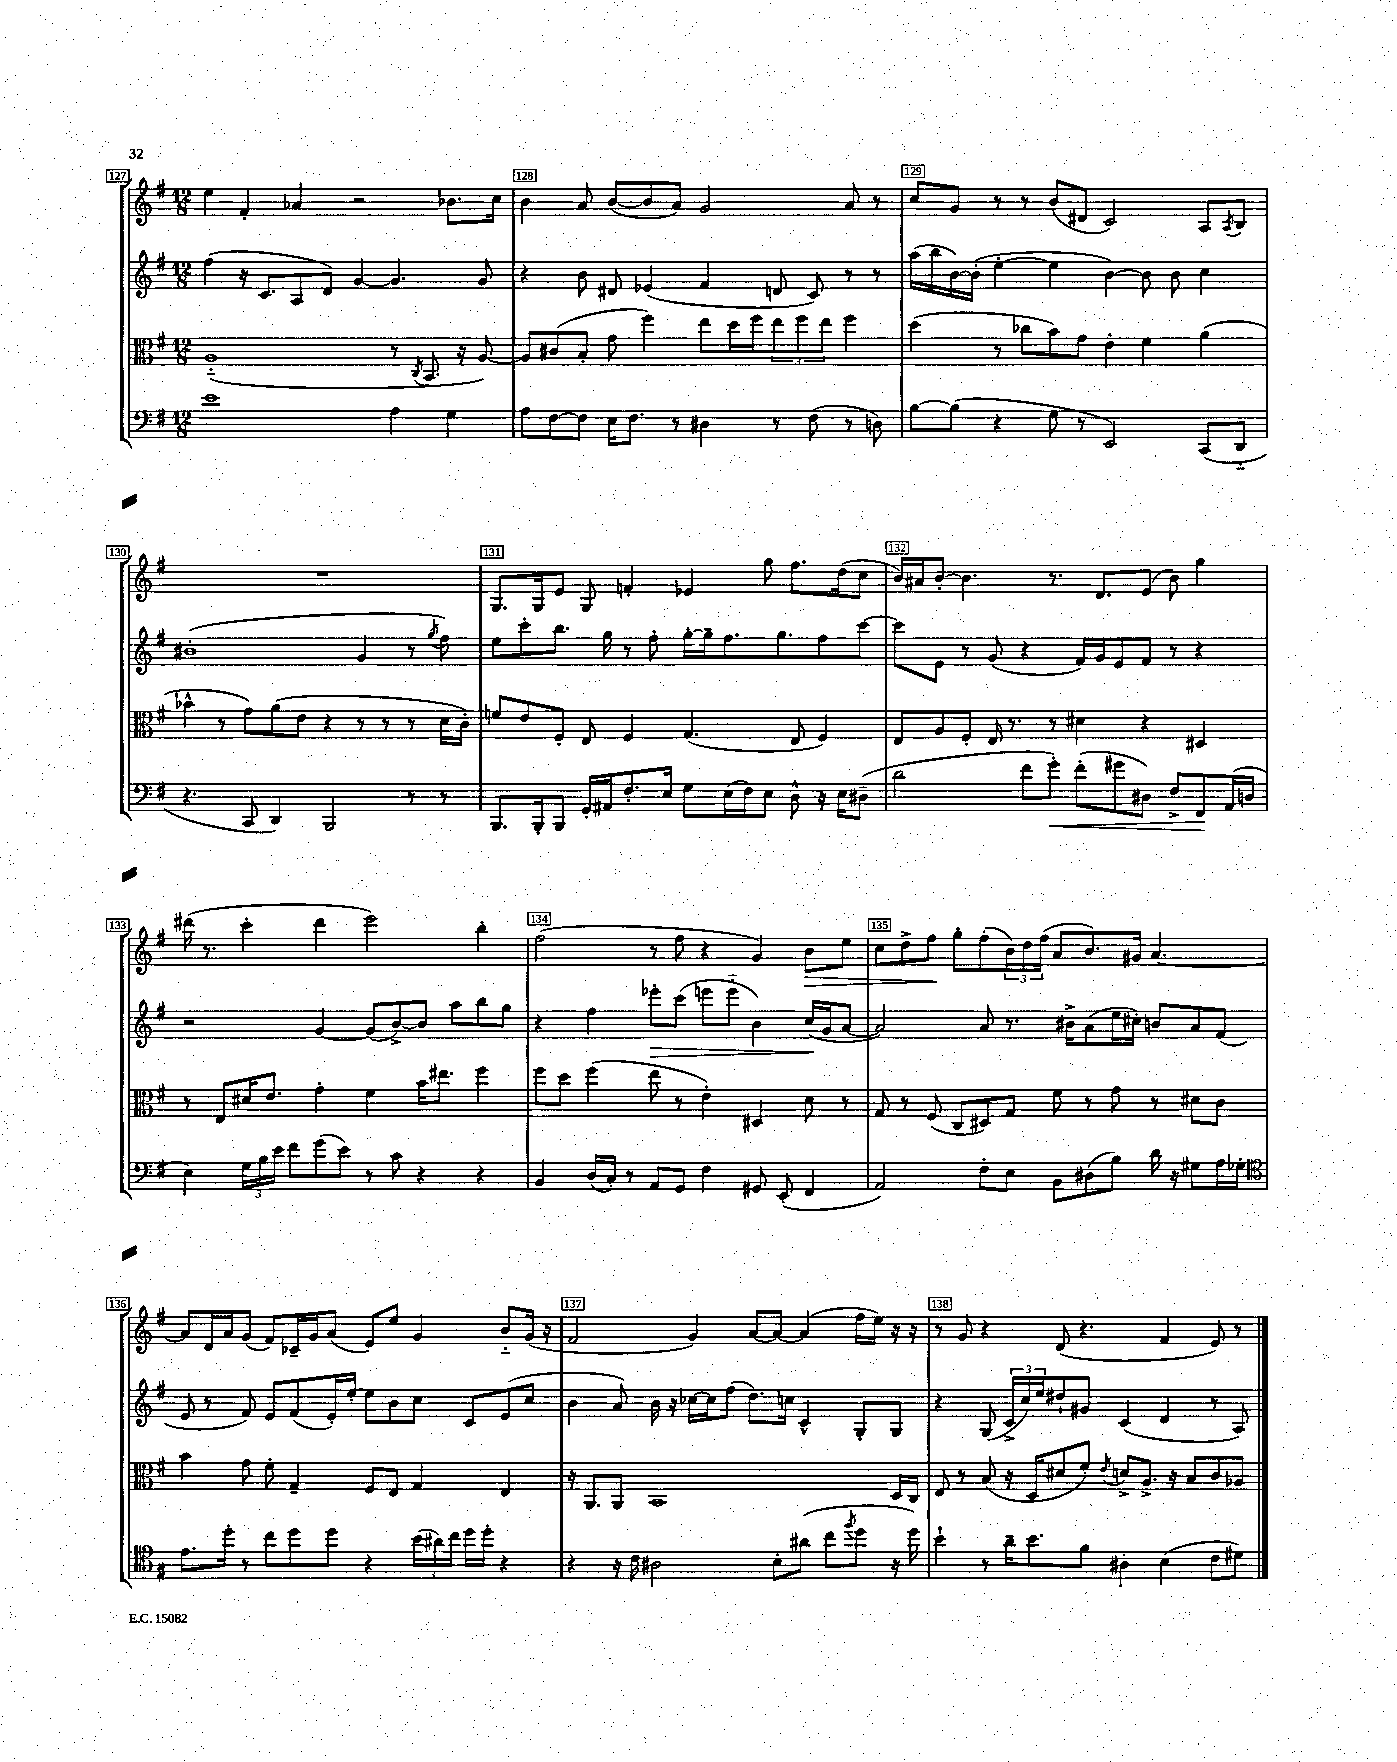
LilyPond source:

<<
\new StaffGroup <<
\new Staff = "s0" {
    \clef treble \key g \major \numericTimeSignature \time 12/8
    e''4 fis'4-. aes'4 r2 bes'8. c''16 |
    b'4 a'8 b'8~( b'8 a'8) g'2 a'8 r8 |
    c''8 g'8 r8 r8 b'8( dis'8 c'2) a8 \acciaccatura { a8 } b8 |
    R1. |
    g8. g16 e'8 g8 f'4-. ees'4 g''8 fis''8. d''16( c''8 |
    b'16) ais'16 b'8~-. b'4. r8. d'8. e'8( b'8) g''4 |
    dis'''16( r8. c'''4-. dis'''4 e'''2) b''4-. |
    fis''2( r8 fis''8 r4 g'4) b'8\> e''8 |
    c''8 d''8-> fis''8\! g''8-. fis''8-.( \tuplet 3/2 { b'16) d''16 fis''16( } a'8 b'8.) gis'16 a'4.~ |
    a'8 d'16 a'16 g'8( fis'8) ces'16-- g'16 a'8( e'8) e''8 g'4 b'8-_ g'16( r16 |
    fis'2 g'4) a'8~ a'8~ a'4( fis''16 e''16) r16 r16 |
    r8 g'8 r4 d'8( r4. fis'4 e'8) r8 \bar "|." |
}
\new Staff = "s1" {
    \clef treble \key g \major \numericTimeSignature \time 12/8
    fis''4( r16 c'8. a8 d'8) g'4~ g'4. g'8 |
    r4 b'8 dis'8 ees'4( fis'4 d'8 c'8) r8 r8 |
    a''16( b''16 b'16~) b'16-.( e''4~-. e''4 b'4~) b'8 b'8 c''4 |
    bis'1-.( g'4 r8 \acciaccatura { g''8 } fis''8) |
    e''8 c'''8-. b''8. g''16 r8 fis''8-. g''16~-. g''16-- fis''8. g''8. fis''8 c'''8~ |
    c'''8 e'8 r8 g'8( r4 fis'16) g'16 e'8 fis'8 r8 r4 |
    r2 g'4~ g'8( b'8~->) b'8 a''8 b''8 g''8 |
    r4 fis''4 ees'''8-.\> c'''8( e'''8 e'''8-_ b'4) c''16\!( g'16 a'8~ |
    a'2) a'8 r8. bis'16-> a'8( e''16 cis''16-.) b'8 a'8 fis'8( |
    e'8 r8 fis'8) e'8 fis'8( e'16-.) e''16~-. e''8 b'8 c''8 c'8 e'8( c''8 |
    b'4 a'8) b'16 r16 ces''16~ ces''16 fis''8( d''8.) c''16 c'4-^ g8-. g8 |
    r4 g8( \tuplet 3/2 { c'16-> c''16) e''16 } dis''8-! gis'8 c'4( d'4 r8 a8) \bar "|." |
}
\new Staff = "s2" {
    \clef alto \key g \major \numericTimeSignature \time 12/8
    a1-_( r8 \acciaccatura { c8 } b,8. r16 a8~) |
    a8 cis'8( b8-. g'8 fis''4) e''8 d''16 fis''16 \tuplet 3/2 { e''8 fis''8 e''8 } fis''4 |
    d''4( r8 ces''8 b'8) g'8 e'4-. fis'4 a'4( |
    bes'4-^ r8 g'8) a'8( e'8 r4 r8 r8 r8 d'16 c'16-.) |
    f'8 e'8 fis8-. e8 fis4 g4.( e8 fis4) |
    e8 a8 fis8-. e16 r8. r8 dis'4 r4 dis4 |
    r8 e8 dis'16 e'8. g'4-. fis'4 b'16 eis''8. fis''4 |
    fis''8 d''8 fis''4( e''8 r8 e'4-.) dis4 d'8 r8 |
    g8 r8 fis8( c8 dis8) g8 fis'8 r8 g'8 r8 dis'8 c'8 |
    b'4 g'8 fis'8-. g4-- fis8 e8 g4 e4 |
    r16 a,8. a,8 b,1 d16 c16 |
    e8 r8 b8( r16 d16 dis'8 fis'8-.) \acciaccatura { e'8 } d'8-> a8.-> r16 b8 c'8 aes8 \bar "|." |
}
\new Staff = "s3" {
    \clef bass \key g \major \numericTimeSignature \time 12/8
    e'1 a4 g4 |
    a8 fis8~ fis8 e16 fis8. r8 dis4 r8 fis8( r8 d8) |
    b8~ b8( r4 g8 r8 e,2) c,8( d,8-_ |
    r4. c,8 d,4) b,,2 r8 r8 |
    b,,8. b,,16-. b,,8 g,16-. ais,16 fis8.-. e16 g8 e16( fis16) e8 d8-^ r16 e16 dis8--( |
    d'2 fis'8 g'8-.\<) fis'8-.( gis'8 dis8) fis8-> fis,8\! a,16( d16 |
    e4) \tuplet 3/2 { g16 b16 e'16 } fis'8 g'8( e'8) r8 c'8 r4 r4 |
    b,4 d16( c16-.) r8 a,8 g,8 fis4 gis,8 e,8-.( fis,4 |
    a,2) fis8-. e8 b,8 dis8( b8) d'16 r16 gis8 a16 ges16-. |
    \clef tenor e'8. d''16-. r8 c''8 d''8 d''8 r4 \tuplet 3/2 { b'16( ais'16) c''16 } d''16 d''16-. r4 |
    r4 r16 c'16 ais2 b8-. ais'8( c''8 \acciaccatura { fis''8 } d''8 r16 d''16) |
    b'4-! r8 a'16-- b'8. fis'8 ais4-. b4( c'8 dis'8) \bar "|." |
}
>>
>>
\layout { \context { \Score currentBarNumber = #127 \override BarNumber.break-visibility = ##(#f #t #t) barNumberVisibility = #all-bar-numbers-visible \override BarNumber.stencil = #(make-stencil-boxer 0.1 0.3 ly:text-interface::print) } }
